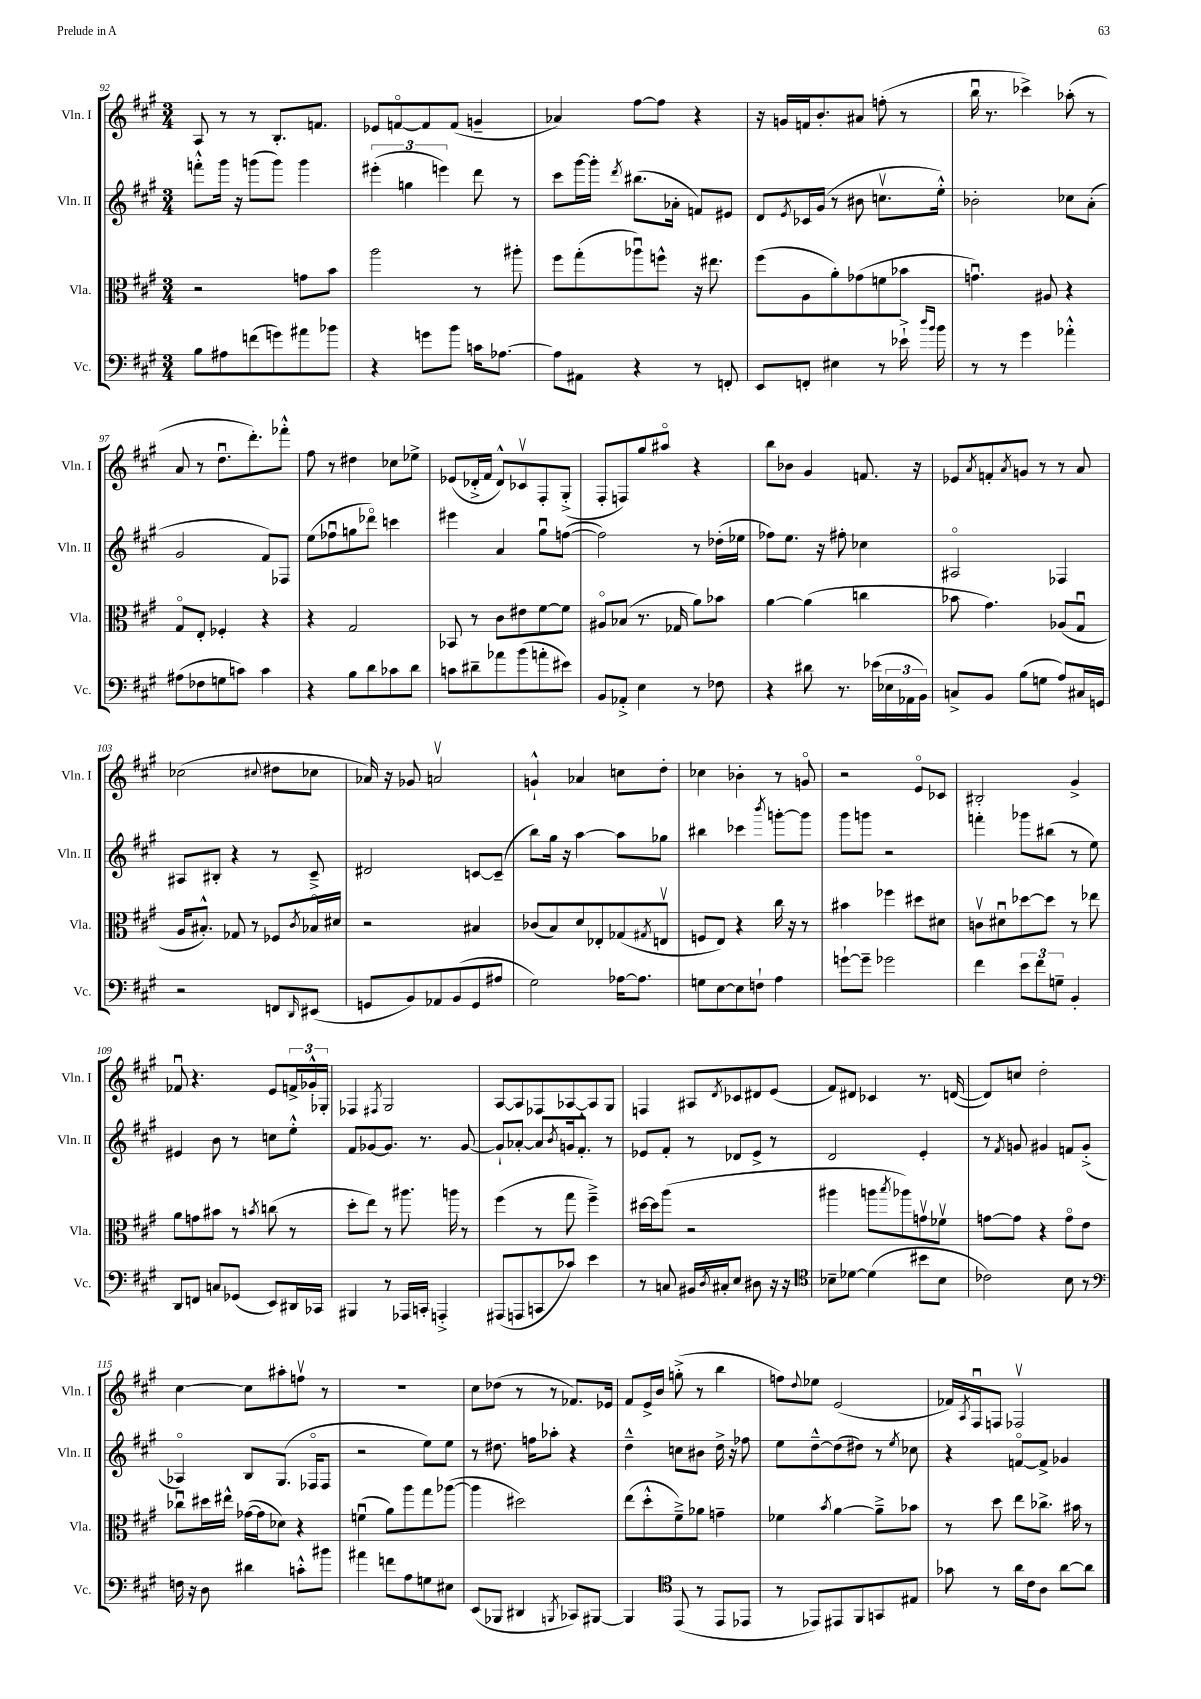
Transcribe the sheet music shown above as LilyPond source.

<<
\new StaffGroup <<
\new Staff = "s0" \with { instrumentName = "Vln. I" shortInstrumentName = "Vln. I" } {
    \clef treble \key a \major \numericTimeSignature \time 3/4
    a8 r8 r8 b8.-. f'8. |
    ees'8 f'8~\flageolet f'8 f'8( g'4-- |
    aes'4) fis''8~ fis''8 r4 |
    r16 g'16 f'16 b'8.-. ais'8 f''8-.( r8 |
    b''16\downbow r8. ces'''4->) aes''8-.( r8 |
    a'8 r8 d''8.\downbow d'''8.-.) fes'''8-.-^ |
    fis''8 r8 dis''4 ces''8 ees''8-> |
    ees'8( des'16-.-> fis'16 des'8-^) ces'8\upbow fis8-. gis8-.->( |
    fis8-. f8) gis''8 ais''8\flageolet r4 |
    b''8 bes'8 gis'4 f'8. r16 |
    ees'8 \acciaccatura { a'8 } f'8-. \acciaccatura { a'8 } g'8 r8 r8 a'8 |
    ces''2( \appoggiatura { cis''8 } dis''8 ces''8 |
    aes'16) r16 ges'8 a'2\upbow |
    g'4-!-^ aes'4 c''8 d''8-. |
    ces''4 bes'4-. r8 g'8\flageolet |
    r2 e'8\flageolet ces'8 |
    bis2-. gis'4-> |
    fes'8\downbow r4. e'8 \tuplet 3/2 { f'16-> ges'16-.-^ ges16-. } |
    fes4 \acciaccatura { fis8 } gis2 |
    a8~ a8 fes8 aes8~ aes8 gis8 |
    f4 ais8 \acciaccatura { d'8 } ces'8 dis'8 e'8( |
    fis'8) dis'8 ces'4 r8. d'16~( |
    d'8) c''8 d''2-. |
    cis''4~ cis''8 ais''8-. f''8\upbow r8 |
    R2. |
    cis''8 des''8( r8 r8 fes'8.) ees'16 |
    fis'8 e'16-> b'16 g''8-.->( r8 b''4 |
    f''8) \appoggiatura { d''8 } ees''8 e'2( |
    fes'16) \acciaccatura { a8 } fis16\downbow f8 fes2\upbow \bar "|." |
}
\new Staff = "s1" \with { instrumentName = "Vln. II" shortInstrumentName = "Vln. II" } {
    \clef treble \key a \major \numericTimeSignature \time 3/4
    f'''8-.-^ gis'''16 r16 g'''8( g'''8) g'''4 |
    \tuplet 3/2 { eis'''4-.( g''4 e'''4) } d'''8 r8 |
    cis'''8 gis'''16~ gis'''16-. \acciaccatura { d'''8 } bis''8.( aes'16-. f'8) eis'8 |
    d'8 \acciaccatura { e'8 } ces'16 gis'16( r8 bis'8 c''8.\upbow e''16-.-^) |
    bes'2-. ces''8 a'8-.( |
    gis'2 fis'8) fes8 |
    e''8( fes''8\downbow g''8 des'''8\flageolet) c'''4 |
    eis'''4 a'4 gis''8\downbow f''8~( |
    f''2) r8 des''16-.( ees''16 |
    fes''8) e''8. r16 fis''8-. ces''4 |
    ais2\flageolet fes4 |
    ais8 bis8-. r4 r8 cis'8---> |
    dis'2 c'8~ c'8--( |
    b''8) gis''16 r16 a''4~ a''8 ges''8 |
    bis''4 ces'''4 \acciaccatura { b'''8 } g'''8~-. g'''8 |
    gis'''8 g'''8 r2 |
    f'''4-. ges'''8 bis''8( r8 e''8) |
    eis'4 b'8 r8 c''8 e''8-.-^ |
    fis'8 ges'8~ ges'8. r8. ges'8~ |
    ges'8-! aes'8~-. aes'8 \acciaccatura { b'8 } g'16 fis'8.-.-^ r8 |
    ees'8 fis'8-. r8 des'8 ees'8-> r8 |
    d'2 e'4-. |
    r8 \acciaccatura { fis'8 } g'8 gis'4 f'8 gis'8-.->( |
    aes4\flageolet) b8 gis8.( fes16\flageolet fes8 |
    r2 e''8) e''8 |
    r8 dis''8. f''16 aes''8-. r4 |
    d''4---^ c''8 bis'8 d''16-> r16 fes''8 |
    e''8 d''8~---^ d''8( dis''8) r8 \acciaccatura { e''8 } ces''8 |
    r4 f'8~\flageolet f'8-> ges'4 \bar "|." |
}
\new Staff = "s2" \with { instrumentName = "Vla." shortInstrumentName = "Vla." } {
    \clef alto \key a \major \numericTimeSignature \time 3/4
    r2 g'8 b'8 |
    a''2 r8 ais''8-. |
    fis''8 gis''8-.( aes''8\downbow) f''8-^ r16 eis''8. |
    fis''8( a8 a'8-.) ges'8( f'8 bes'8 |
    g'4.\downbow) ais8 r4 |
    gis8\flageolet e8-. fes4-. r4 |
    r4 gis2 |
    bes,8 r8 cis'8 eis'8 fis'8~ fis'8 |
    ais8\flageolet bes8( r8. ges16 a'8) bes'8 |
    a'4~ a'4( c''4 |
    bes'8 gis'4.) aes8( gis8\downbow |
    a16 bis8.-.-^) ges8 r8 fes8 \acciaccatura { cis'8 } bes16\flageolet dis'16 |
    r2 bis4 |
    ces'8( b8) d'8 ees8-. ges8( \acciaccatura { gis8 } e8\upbow |
    f8 e8) r4 cis''16 r16 r8 |
    bis'4 fes''4 dis''8 dis'8 |
    c'8\upbow dis'8\downbow des''8~ des''8 r8 ees''8 |
    a'8 g'8 bis'8 r8 \acciaccatura { b'8 } c''8( r8 |
    d''8-. e''8) r8 ais''8. a''16 r8 |
    fis''4( r8 gis''8 fis''4--->) |
    dis''16~ dis''16 a''8( r2 |
    ais''4 a''8 \acciaccatura { b''8 } aes''8) g'8\upbow fes'8\upbow |
    g'8~ g'8 r4 g'8\flageolet e'8 |
    ces''8\downbow dis''16 eis''16-^ ges'16~( ges'16 des'8) r4 |
    f'4\downbow( a'8) a''8 gis''8 aes''8~( |
    aes''4 dis''2) |
    e''8( d''8-.-^ fis'8--->) aes'8 g'4-- |
    fes'4 \acciaccatura { b'8 } a'4~ a'8---> bes'8 |
    r8 d''8 e''8 ces''8.-> bis'16 r8 \bar "|." |
}
\new Staff = "s3" \with { instrumentName = "Vc." shortInstrumentName = "Vc." } {
    \clef bass \key a \major \numericTimeSignature \time 3/4
    b8 ais8 f'8( g'8) ais'8 bes'8 |
    r4 g'8 b'8 c'16 aes8.~ |
    aes8 ais,8 r4 r8 f,8-. |
    e,8 f,8-. eis4 r8 ees'16-!-> \grace { d''16 b'16 } b'16 |
    r8 r8 gis'4 aes'4-.-^ |
    ais8( fes8 g8 c'8) c'4 |
    r4 b8 d'8 ces'8 d'8 |
    c'8 dis'8-- aes'8 b'8( a'8-. eis'8) |
    b,8 aes,8-.-> e4 r8 fes8 |
    r4 dis'8 r8. ees'16( \tuplet 3/2 { ees16 aes,16 b,16) } |
    c8-> b,8 b8( g8 a8) cis16 g,16 |
    r2 f,8 \grace { d,16 } eis,8( |
    g,8 b,8) aes,8 b,8( g,8 ais8 |
    gis2) aes16~ aes8. |
    g8 e8~ e8 f8-! a4 |
    g'8~-! g'8-- ges'2 |
    fis'4 \tuplet 3/2 { e'8 fis'8 g8-- } b,4-. |
    d,8 f,8 c8 ges,8( e,8) dis,16 ces,16 |
    bis,,4 r8 aes,,16 c,16-. a,,4-.-> |
    ais,,8( a,,8 c,8 ces'8) e'4 |
    r8 c8 bis,16 \acciaccatura { d8 } cis16-. e8 dis8 r16 r16 |
    \clef tenor bes8-- des'8~ des'4( bis'8 bes8 |
    ces'2) b8 r8 |
    \clef bass f16 r16 d8 dis'4 c'8-.-^ bis'8 |
    ais'4 f'8 a8 g8 eis8 |
    e,8( bes,,8 dis,4 \acciaccatura { b,,8 } ces,8) bis,,8~ |
    bis,,4 \clef tenor e,8( r8 e,8 ees,8 |
    r8 ees,8) eis,8 fis,8 g,8 eis8 |
    ges'8 r8 a'16 cis'16 a8 a'8~ a'8 \bar "|." |
}
>>
>>
\layout { \context { \Score currentBarNumber = #92 } }
